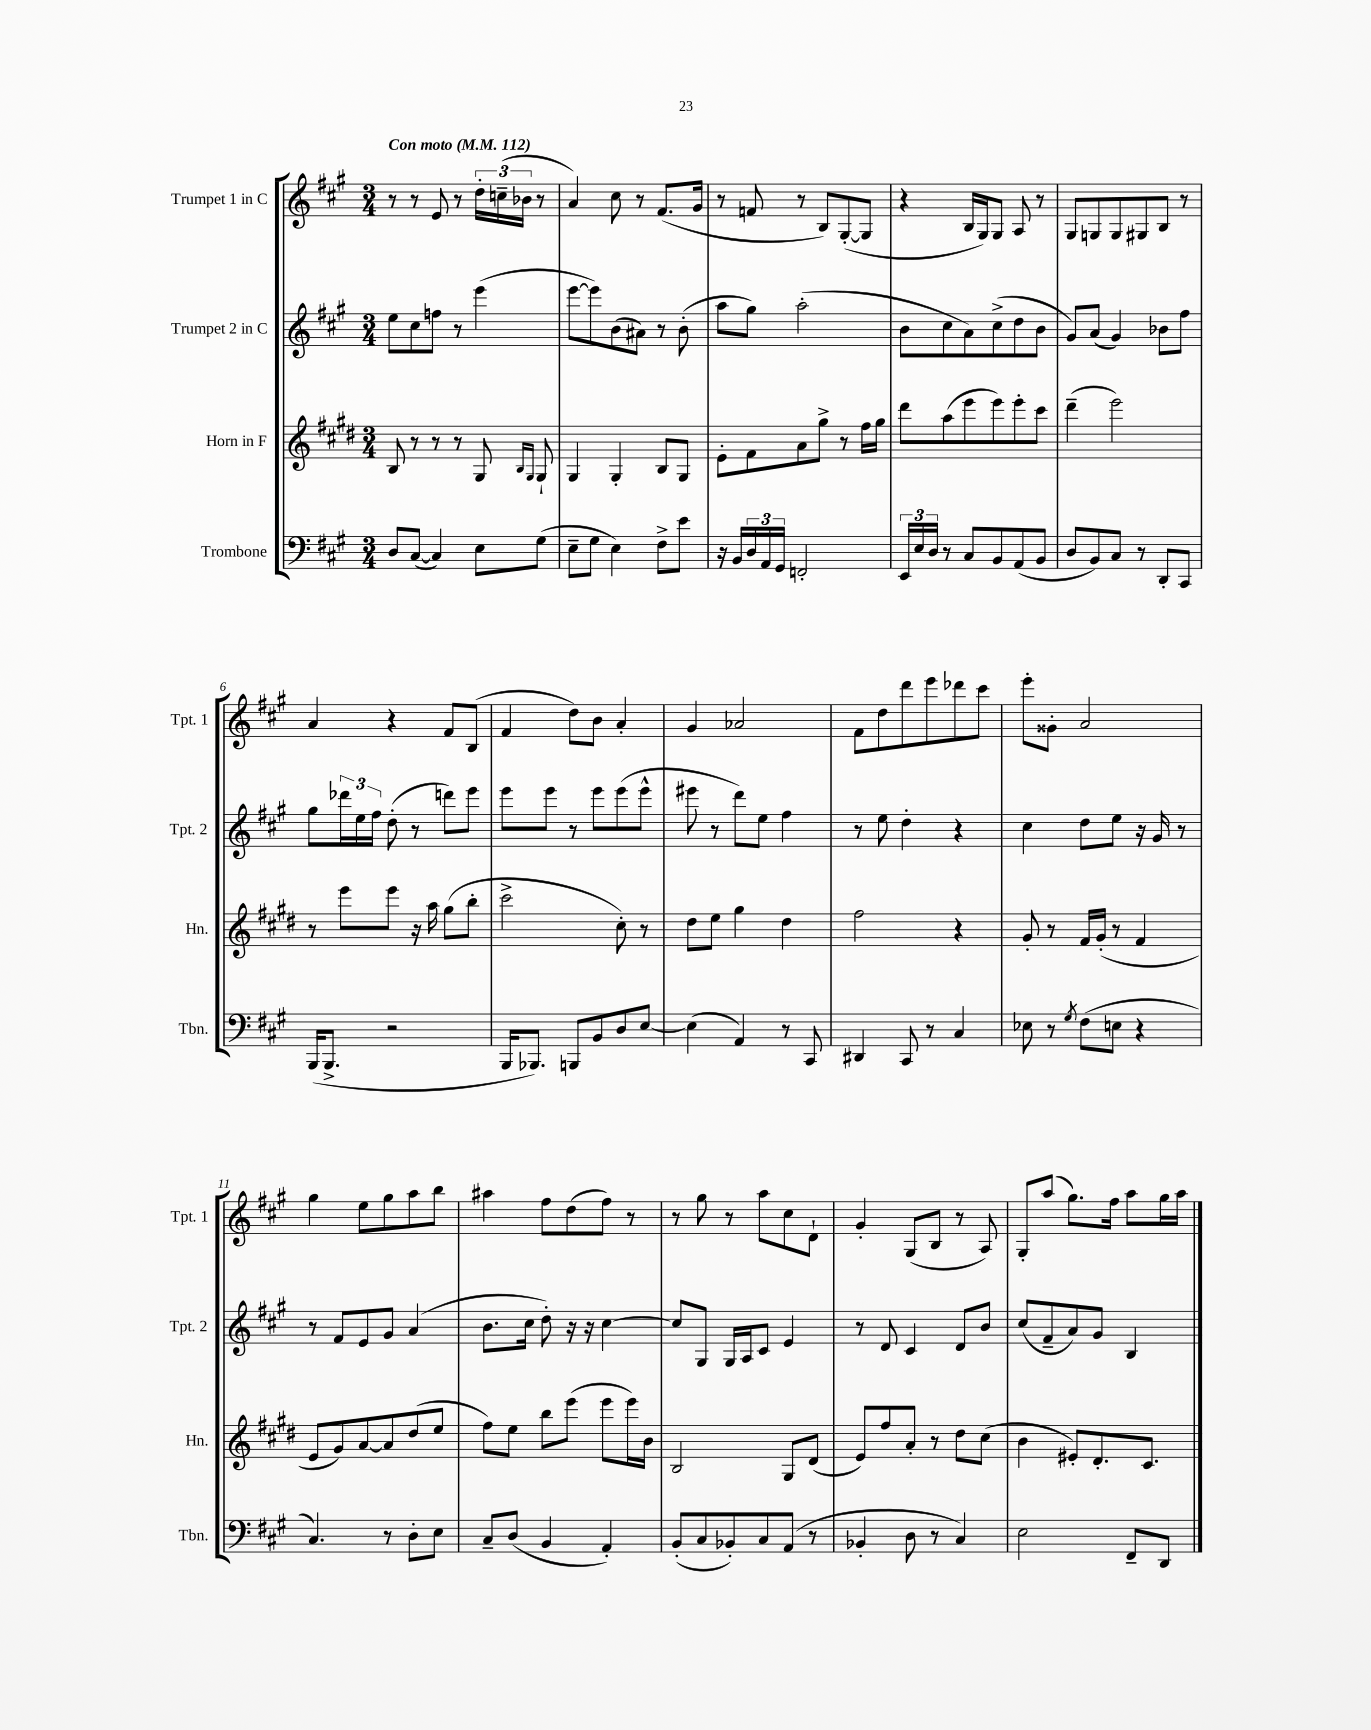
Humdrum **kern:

**kern	**kern	**kern	**kern
*part4	*part3	*part2	*part1
*staff4	*staff3	*staff2	*staff1
*I"Trombone	*I"Horn in F	*I"Trumpet 2 in C	*I"Trumpet 1 in C
*I'Tbn.	*I'Hn.	*I'Tpt. 2	*I'Tpt. 1
*clefF4	*clefG2	*clefG2	*clefG2
*k[f#c#g#]	*k[f#c#g#d#]	*k[f#c#g#]	*k[f#c#g#]
*M3/4	*M3/4	*M3/4	*M3/4
*MM112	*MM112	*MM112	*MM112
=1	=1	=1	=1
!	!	!	!LO:TX:a:B:t=Con moto
8D/L	8B/	8ee\L	8r
([8C#/J	8r	8cc#\	8r
4C#/])	8r	8ffn\J	8e/
.	8r	8r	8r
8E\L	8G#/	(4eee\	24dd'\LL
.	.	.	(24ccn~\
.	.	.	24b-X\JJ
.	16qqB/LL	.	.
.	16qqG#/JJ	.	.
(8G#\J	8G#`/	.	8r
=2	=2	=2	=2
8E~\L	4G#/	[8eee\L	4a/)
8G#\J	.	8eee\])	.
4E\)	4G#'/	(8b\	8cc#\
.	.	8a#X\J)	8r
8F#^\L	8B/L	8r	(8.f#/L
8e\J	8G#/J	(8b'\	.
.	.	.	16g#/Jk
=3	=3	=3	=3
16r	8e'\L	8aa\L	8r
16BB/LL	.	.	.
24D/	8f#\	8gg#\J)	8fn/
24AA/	.	.	.
24GG#/JJ	.	.	.
2FFn'/	8a\	(2aa'\	8r
.	8gg#^\J	.	8B/L)
.	8r	.	([8G#'/
.	16ff#\LL	.	8G#/J]
.	16gg#\JJ	.	.
=4	=4	=4	=4
24EE/LL	8ddd#\L	8b\L	4r
24E/	.	.	.
24D/JJ	.	.	.
8r	(8aa\	8cc#\	.
8C#/L	8eee\	8a\)	16B/LL
.	.	.	16G#/J)
8BB/	8eee\)	(8cc#^\	8G#/J
(8AA/	8eee'\	8dd\	8A/
8BB/J	8ccc#\J	8b\J	8r
=5	=5	=5	=5
8D/L	(4ddd#~\	8g#/L)	8G#/L
8BB/)	.	(8a/J	8Gn/
8C#/J	2eee\)	4g#/)	8G/
8r	.	.	8G#X/
8DD'/L	.	8b-X\L	8B/J
8CC#/J	.	8ff#\J	8r
!!LO:LB:g=z
=6	=6	=6	=6
(16BBB/KL	8r	8gg#\L	4a/
8.BBB^/J	.	.	.
.	8eee\L	24ddd-X\L	.
.	.	24ee\	.
.	.	24ff#\JJ	.
2r	8eee\J	(8dd'\	4r
.	16r	8r	.
.	16aa\	.	.
.	(8gg#\L	8dddn\L)	8f#/L
.	8bb'\J	8eee\J	(8B/J
=7	=7	=7	=7
16BBB/KL	2ccc#^\	8eee\L	4f#/
8.BBB-X/J)	.	.	.
.	.	8eee\J	.
8BBBn/L	.	8r	8dd\L)
8BB/	.	8eee\L	8b\J
8D/	8cc#'\)	(8eee\	4a'/
[8E/J	8r	8eee^^\J	.
=8	=8	=8	=8
(4E\]	8dd#\L	8eee#X\	4g#/
.	8ee\J	8r	.
4AA/)	4gg#\	8ddd\L)	2a-X/
.	.	8ee\J	.
8r	4dd#\	4ff#\	.
8CC#/	.	.	.
=9	=9	=9	=9
4DD#X/	2ff#\	8r	8f#\L
.	.	8ee\	8dd\
8CC#/	.	4dd'\	8ddd\
8r	.	.	8eee\
4C#/	4r	4r	8ddd-X\
.	.	.	8ccc#\J
=10	=10	=10	=10
8E-X\	8g#'/	4cc#\	8eee'\L
8r	8r	.	8g##X'\J
8qG#/	.	.	.
(8F#\L	16f#/LL	8dd\L	2a/
.	(16g#'/JJ	.	.
8En\J	8r	8ee\J	.
4r	4f#/	16r	.
.	.	16g#/	.
.	.	8r	.
!!LO:LB:g=z
=11	=11	=11	=11
4.C#/)	8e/L	8r	4gg#\
.	8g#/)	8f#/L	.
.	[8a/	8e/	8ee\L
8r	8a/]	8g#/J	8gg#\
8D'\L	(8dd#/	(4a/	8aa\
8E\J	8ee/J	.	8bb\J
=12	=12	=12	=12
8C#~/L	8ff#\L)	8.b\L	4aa#X\
(8D/J	8ee\J	.	.
.	.	16cc#\Jk	.
4BB/	8bb\L	8dd'\)	8ff#\L
.	(8eee\J	16r	(8dd\
.	.	16r	.
4AA'/)	8eee\L	[4cc#\	8ff#\J)
.	16eee\L)	.	8r
.	16b\JJ	.	.
=13	=13	=13	=13
(8BB'/L	2B/	8cc#/L]	8r
8C#/	.	8G#/J	8gg#\
8BB-X'/)	.	16G#/LL	8r
.	.	16A/J	.
8C#/	.	8c#/J	8aa\L
(8AA/J	8G#/L	4e/	8cc#\
8r	(8d#/J	.	8d`\J
=14	=14	=14	=14
4BB-X'/	8e/L)	8r	4g#'/
.	8ff#/	8d/	.
8D\	8a'/J	4c#/	(8G#/L
8r	8r	.	8B/J
4C#/)	8dd#\L	8d/L	8r
.	(8cc#\J	8b/J	8A/)
=15	=15	=15	=15
2E\	4b\	(8cc#/L	8G#'/L
.	.	8f#~/	(8aa/J
.	8e#X'/L)	8a/)	8.gg#\L)
.	8.d#'/	8g#/J	.
.	.	.	16ff#\Jk
8FF#~/L	.	4B/	8aa\L
.	8.c#/J	.	.
8DD/J	.	.	16gg#\L
.	.	.	16aa\JJ
==	==	==	==
*-	*-	*-	*-
